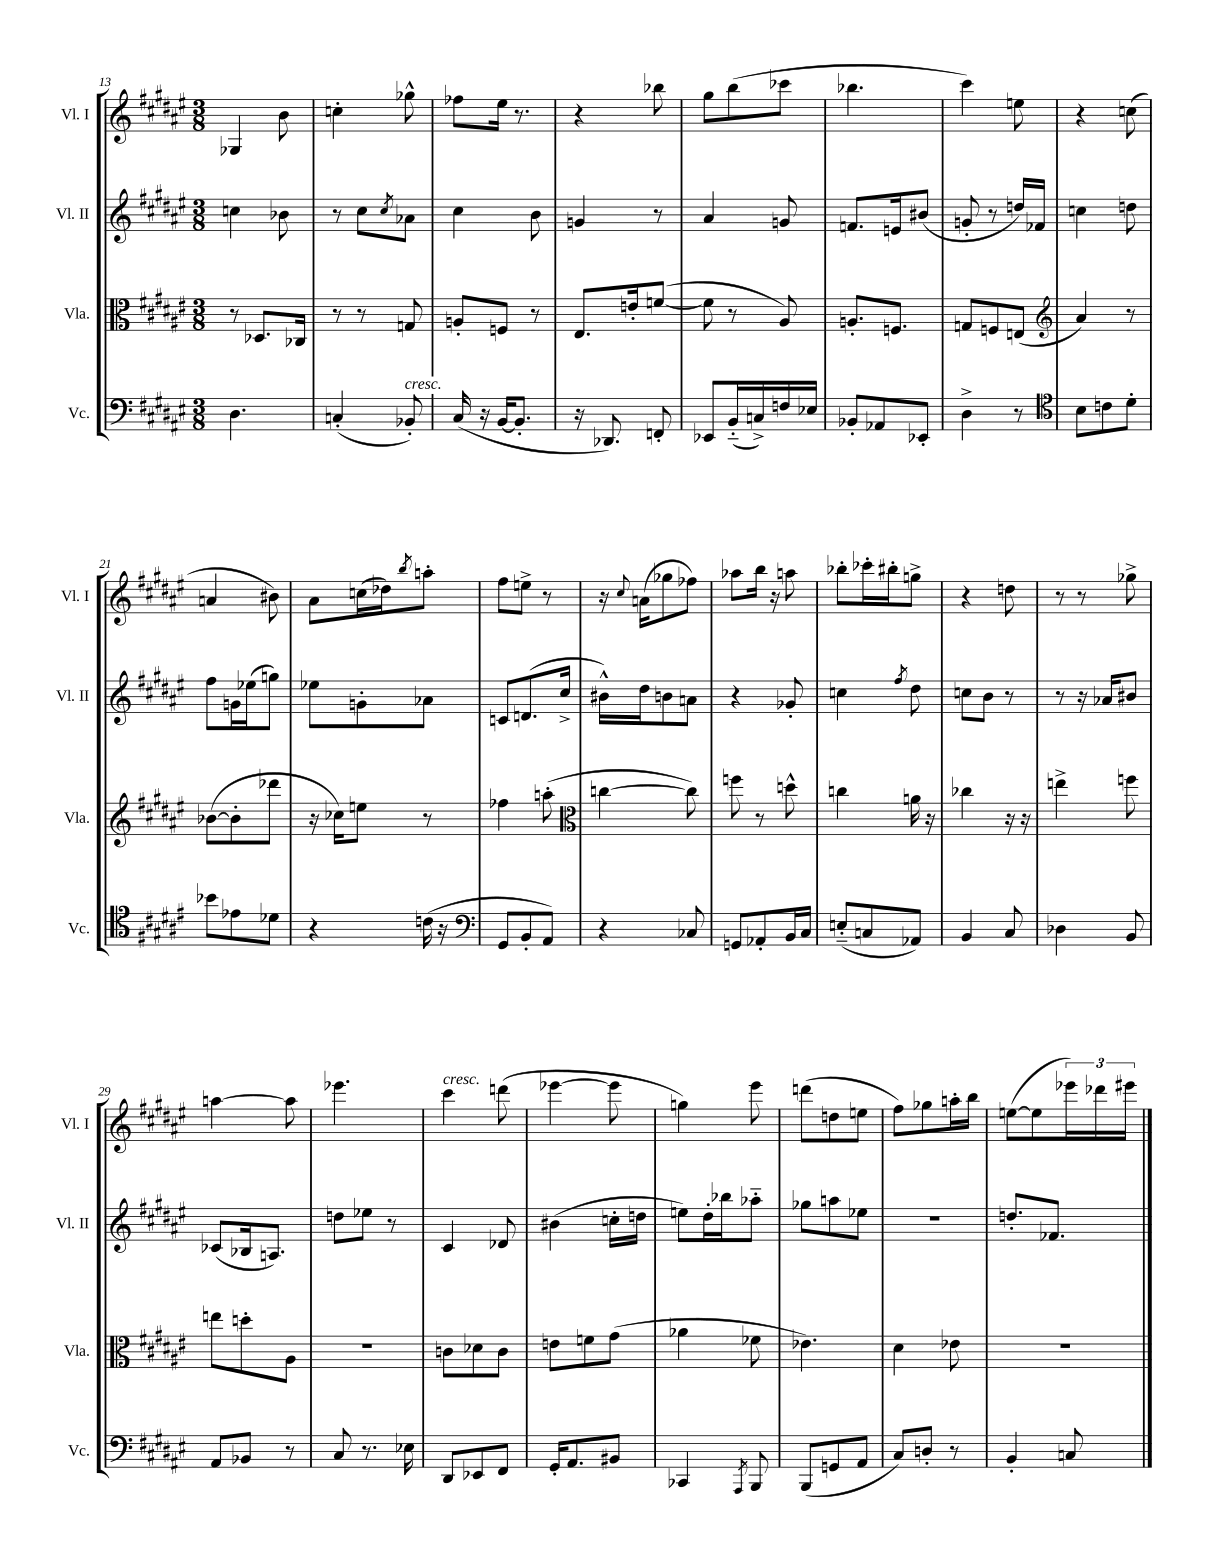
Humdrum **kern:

**kern	**kern	**kern	**kern
*part4	*part3	*part2	*part1
*staff4	*staff3	*staff2	*staff1
*I"Vc.	*I"Vla.	*I"Vl. II	*I"Vl. I
*I'Vc.	*I'Vla.	*I'Vl. II	*I'Vl. I
*clefF4	*clefC3	*clefG2	*clefG2
*k[f#c#g#d#a#e#]	*k[f#c#g#d#a#e#]	*k[f#c#g#d#a#e#]	*k[f#c#g#d#a#e#]
*M3/8	*M3/8	*M3/8	*M3/8
=13	=13	=13	=13
4.D#\	8r	4ccn\	4G-X/
.	8.D-X/L	.	.
.	.	8b-X\	8b\
.	16C-X/Jk	.	.
=14	=14	=14	=14
(4Cn'/	8r	8r	4ccn'\
.	8r	8cc#\L	.
.	.	8qcc#/	.
!LO:TX:a:i:t=cresc.	!	!	!
8BB-X'/)	8Gn/	8a-X\J	8gg-X^^\
=15	=15	=15	=15
(16C#/	8An'/L	4cc#\	8ff-X\L
16r	.	.	.
[16BB/KL	8Fn/J	.	16ee#\Jk
8.BB'/J]	.	.	8.r
.	8r	8b\	.
=16	=16	=16	=16
16r	8.E#/L	4gn/	4r
8.DD-X/)	.	.	.
.	16en'/k	.	.
8FFn'/	([8fn/J	8r	8bb-X\
=17	=17	=17	=17
8EE-X/L	8f\]	4a#/	8gg#\L
(16BB/L	8r	.	(8bb\
16Cn^/)	.	.	.
16Fn/	8A#/)	8gn/	8ccc-X\J
16E-X/JJ	.	.	.
=18	=18	=18	=18
8BB-X'/L	8.An'/L	8.fn/L	4.bb-X\
8AA-X/	.	.	.
.	8.Fn/J	16en/k	.
8EE-X'/J	.	(8b#X/J	.
=19	=19	=19	=19
4D#^\	8Gn/L	8gn'/	4ccc#\)
.	8Fn/	8r	.
8r	(8En/J	16ddn/LL)	8een\
.	.	16f-X/JJ	.
=20	=20	=20	=20
*clefC4	*clefG2	*	*
8B\L	4a#/)	4ccn\	4r
8cn\	.	.	.
8d#'\J	8r	8ddn\	(8ccn\
!!LO:LB:g=z
=21	=21	=21	=21
8b-X\L	([8b-X\L	8ff#\L	4an/
8e-X\	8b-'\]	16gn\L	.
.	.	(16ee-X\J	.
8d-X\J	8ddd-X\J	8ggn\J)	8b#X\)
=22	=22	=22	=22
4r	16r	8ee-X\L	8a#\L
.	16cc-X\KL)	.	.
.	8een\J	8gn'\	(16ccn\L
.	.	.	16dd-X\J)
.	.	.	8qbb/
(16cn\	8r	8a-X\J	8aan'\J
16r	.	.	.
=23	=23	=23	=23
*clefF4	*	*	*
8GG#/L	4ff-X\	8cn/L	8ff#\L
8BB'/	.	(8.dn/	8een^\J
8AA#/J)	(8aan'\	.	8r
.	.	16cc#^/Jk	.
=24	=24	=24	=24
*	*clefC3	*	*
4r	[4ccn\	16b#X^^\LL)	16r
.	.	.	8qqcc#/
.	.	16dd#\J	(16an\KL
.	.	8bn\	8gg-X\
8C-X/	8cc\])	8an\J	8ff-X\J)
=25	=25	=25	=25
8GGn/L	8ffn\	4r	8aa-X\L
8AA-X'/	8r	.	16bb\Jk
.	.	.	16r
16BB/L	8ddn^^\	8g-X'/	8aan\
16C#/JJ	.	.	.
=26	=26	=26	=26
(8En/L	4ccn\	4ccn\	8bb-X'\L
8Cn/	.	.	16ccc-X'\L
.	.	.	16bb#X'\J
.	.	8qff#/	.
8AA-X/J)	16an\	8dd#\	8ggn^\J
.	16r	.	.
=27	=27	=27	=27
4BB/	4cc-X\	8ccn\L	4r
.	.	8b\J	.
8C#/	16r	8r	8ddn\
.	16r	.	.
=28	=28	=28	=28
4D-X\	4een^\	8r	8r
.	.	16r	8r
.	.	16a-X/KL	.
8BB/	8ffn\	8b#X/J	8gg-X^\
!!LO:LB:g=z
=29	=29	=29	=29
8AA#/L	8een\L	(8c-X/L	[4aan\
8BB-X/J	8ddn'\	16B-X/k	.
.	.	8.An/J)	.
8r	8A#\J	.	8aa\]
=30	=30	=30	=30
8C#/	4.r	8ddn\L	4.eee-X\
8.r	.	8ee-X\J	.
.	.	8r	.
16E-X\	.	.	.
=31	=31	=31	=31
!	!	!	!LO:TX:a:i:t=cresc.
8DD#/L	8cn\L	4c#/	4ccc#\
8EE-X/	8d-X\	.	.
8FF#/J	8c\J	8d-X/	(8dddn\
=32	=32	=32	=32
16GG#'/KL	8en\L	(4b#X\	[4eee-X\
8.AA#/	.	.	.
.	8fn\	.	.
8BB#X/J	(8g#\J	16ccn'\LL	8eee-\]
.	.	16ddn\JJ	.
=33	=33	=33	=33
4CC-X/	4a-X\	8een\L)	4ggn\)
.	.	16dd#'\L	.
.	.	16bb-X\J	.
8qAAA#/	.	.	.
8BBB/	8f-X\	8aa-X\J	8eee#\
=34	=34	=34	=34
(8BBB/L	4.e-X\)	8gg-X\L	(8dddn\L
8GGn/	.	8aan\	8ddn\
8AA#/J	.	8ee-X\J	8een\J
=35	=35	=35	=35
8C#/L)	4d#\	4.r	8ff#\L)
8Dn'/J	.	.	8gg-X\
8r	8e-X\	.	16aan'\L
.	.	.	16bb\JJ
=36	=36	=36	=36
4BB'/	4.r	8.ddn'/L	([8een\L
.	.	.	8ee\]
.	.	8.f-X/J	.
8Cn/	.	.	24eee-X\L)
.	.	.	24ddd-X\
.	.	.	24eee#X\JJ
==	==	==	==
*-	*-	*-	*-
